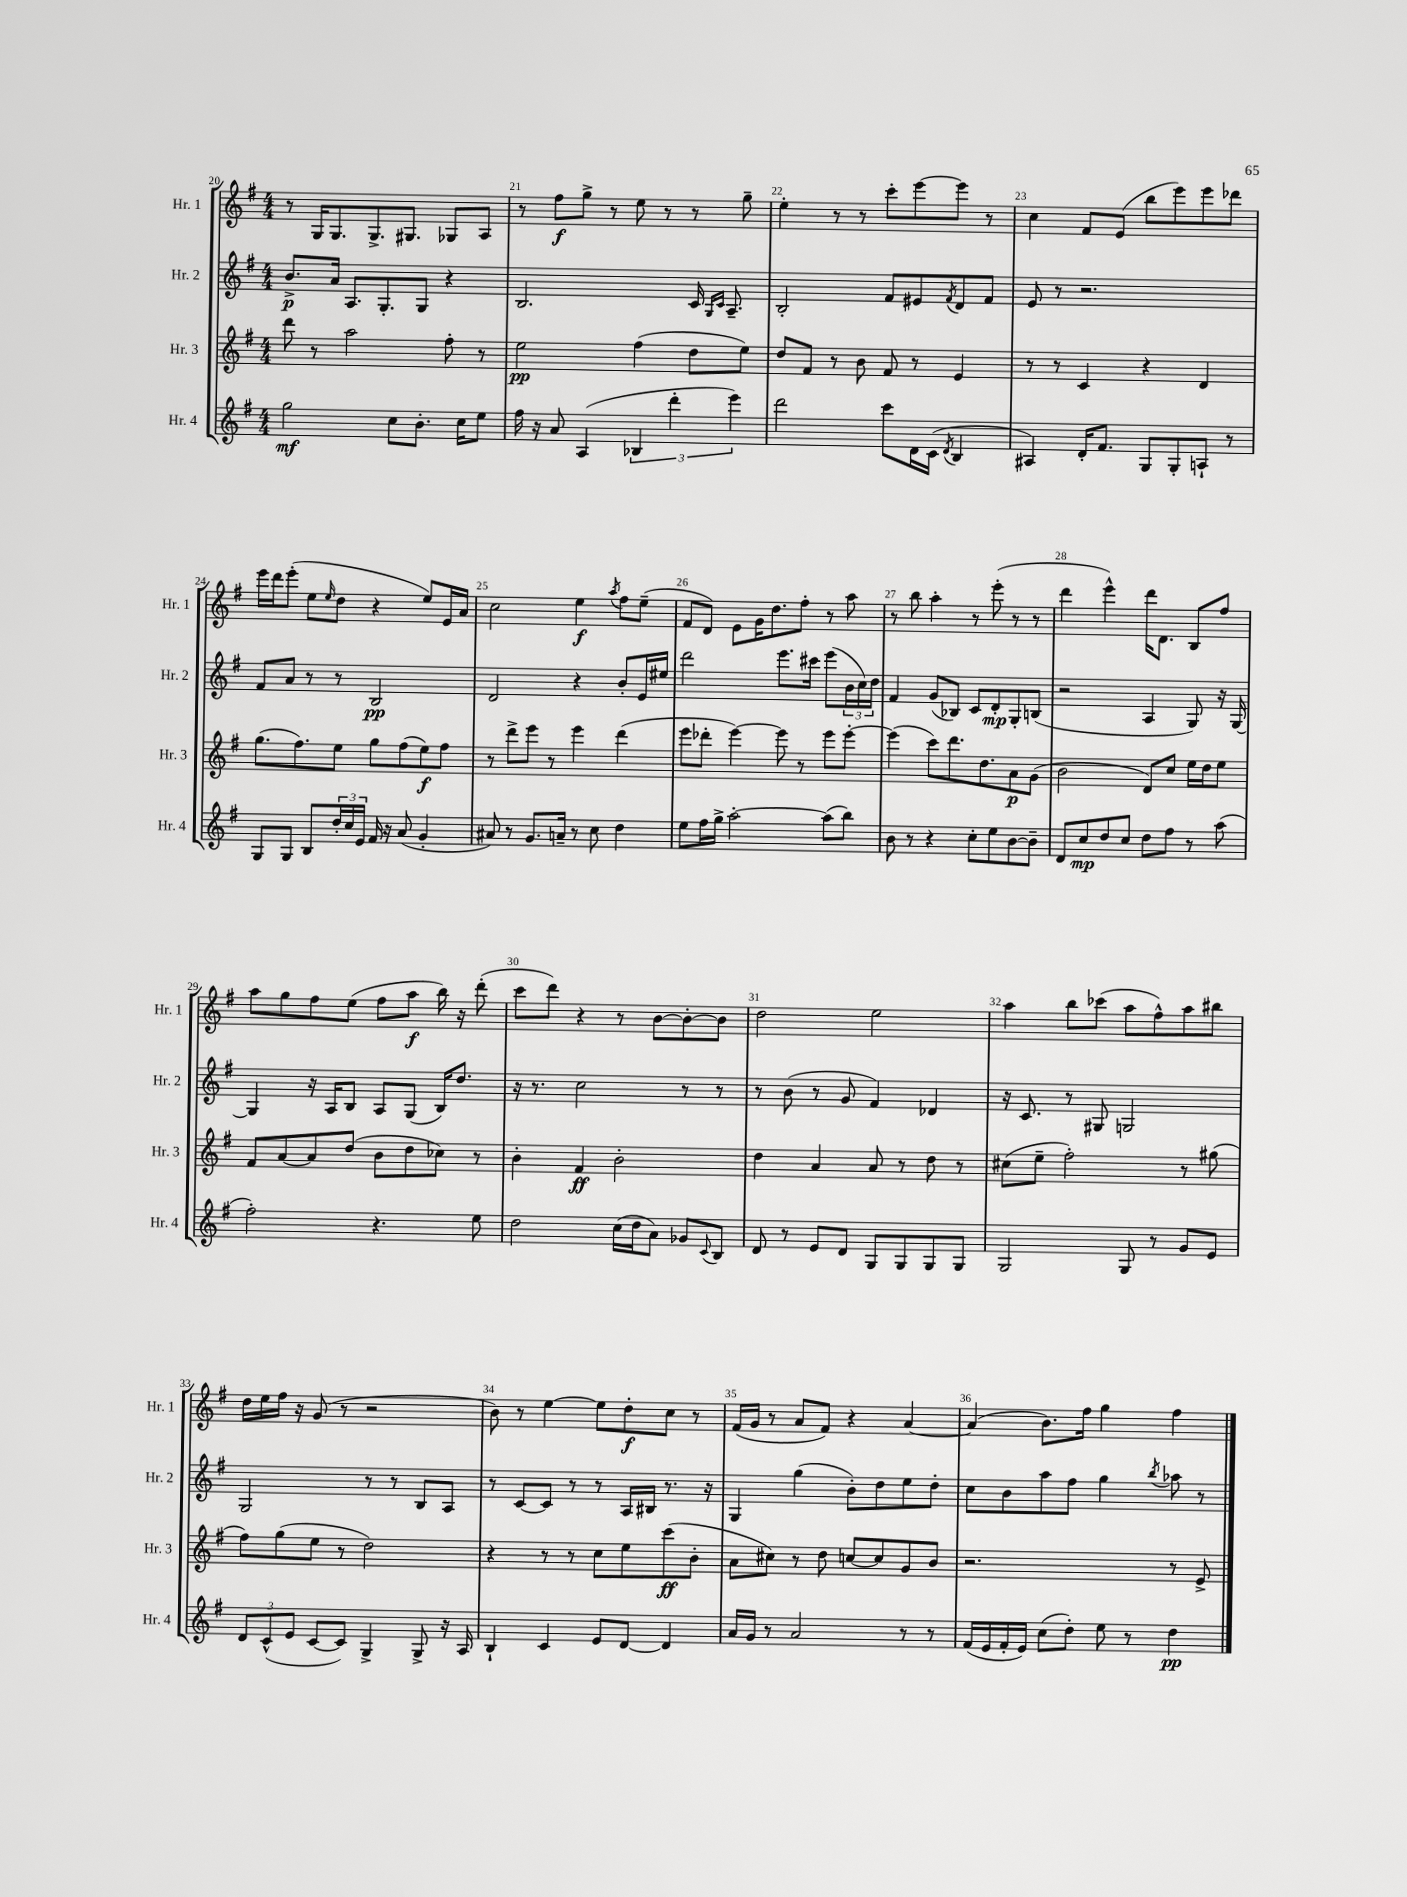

**kern	**dynam	**kern	**dynam	**kern	**dynam	**kern	**dynam
*part4	*part4	*part3	*part3	*part2	*part2	*part1	*part1
*staff4	*staff4	*staff3	*staff3	*staff2	*staff2	*staff1	*staff1
*I"Hr. 4	*	*I"Hr. 3	*	*I"Hr. 2	*	*I"Hr. 1	*
*I'Hr. 4	*	*I'Hr. 3	*	*I'Hr. 2	*	*I'Hr. 1	*
*clefG2	*	*clefG2	*	*clefG2	*	*clefG2	*
*k[f#]	*	*k[f#]	*	*k[f#]	*	*k[f#]	*
*M4/4	*	*M4/4	*	*M4/4	*	*M4/4	*
=20	=20	=20	=20	=20	=20	=20	=20
2gg\	mf	8ddd\	.	8.b^/L	p	8r	.
.	.	8r	.	.	.	16G/KL	.
.	.	.	.	16a/Jk	.	8.G/	.
.	.	2aa\	.	8.A/L	.	.	.
.	.	.	.	.	.	8.G^/	.
.	.	.	.	8.G'/	.	.	.
8cc\L	.	.	.	.	.	.	.
.	.	.	.	.	.	8.G#X/J	.
8.b'\J	.	.	.	8G/J	.	.	.
.	.	8ff#'\	.	4r	.	8G-X/L	.
16cc\KL	.	.	.	.	.	.	.
8ee\J	.	8r	.	.	.	8A/J	.
=21	=21	=21	=21	=21	=21	=21	=21
16ff#\	.	2ee\	pp	2.B/	.	8r	.
16r	.	.	.	.	.	.	.
8a/	.	.	.	.	.	8ff#\L	f
(4A/	.	.	.	.	.	8gg^\J	.
.	.	.	.	.	.	8r	.
6B-X/	.	(4ff#\	.	.	.	8ee\	.
.	.	.	.	.	.	8r	.
6ddd'\	.	.	.	.	.	.	.
.	.	8dd\L	.	16c/	.	8r	.
.	.	.	.	16qqG/LL	.	.	.
.	.	.	.	16qqc/JJ	.	.	.
.	.	.	.	8.A~/	.	.	.
6eee\)	.	.	.	.	.	.	.
.	.	8ee\J)	.	.	.	8gg~\	.
=22	=22	=22	=22	=22	=22	=22	=22
2ddd\	.	8dd/L	.	2B'/	.	4ee'\	.
.	.	8f#/J	.	.	.	.	.
.	.	8r	.	.	.	8r	.
.	.	8b\	.	.	.	8r	.
8ccc\L	.	8f#/	.	8f#/L	.	8ccc'\L	.
16d\L	.	8r	.	8e#X/	.	[8eee\	.
(16c\JJ	.	.	.	.	.	.	.
8qd/	.	.	.	8qf#/	.	.	.
4B/	.	4e/	.	8d/	.	8eee\J]	.
.	.	.	.	8f#/J	.	8r	.
=23	=23	=23	=23	=23	=23	=23	=23
4A#X/)	.	8r	.	8e/	.	4cc\	.
.	.	8r	.	8r	.	.	.
16d'/KL	.	4c/	.	2.r	.	8f#/L	.
8.f#/J	.	.	.	.	.	.	.
.	.	.	.	.	.	(8e/J	.
8G/L	.	4r	.	.	.	8bb\L	.
8G'/	.	.	.	.	.	8eee\)	.
8An`/J	.	4d/	.	.	.	8eee\	.
8r	.	.	.	.	.	8ddd-X\J	.
!!LO:LB:g=z
=24	=24	=24	=24	=24	=24	=24	=24
8G/L	.	(8.gg\L	.	8f#/L	.	16eee\LL	.
.	.	.	.	.	.	16ddd\J	.
8G/J	.	.	.	8a/J	.	(8eee'\J	.
.	.	8.ff#\)	.	.	.	.	.
8B/L	.	.	.	8r	.	8ee\L	.
.	.	.	.	.	.	16qqee/	.
24dd'/L	.	8ee\J	.	8r	.	8dd\J	.
24cc/	.	.	.	.	.	.	.
24e/JJ	.	.	.	.	.	.	.
16f#/	.	8gg\L	.	2B/	pp	4r	.
16r	.	.	.	.	.	.	.
(8a/	.	(8ff#\	.	.	.	.	.
4g'/	.	8ee\)	f	.	.	8ee/L)	.
.	.	8ff#\J	.	.	.	16e/L	.
.	.	.	.	.	.	16a/JJ	.
=25	=25	=25	=25	=25	=25	=25	=25
8a#X/)	.	8r	.	2d/	.	2cc\	.
8r	.	8ddd^\L	.	.	.	.	.
8.g/L	.	8eee\J	.	.	.	.	.
.	.	8r	.	.	.	.	.
16an~/Jk	.	.	.	.	.	.	.
8r	.	4eee\	.	4r	.	4ee\	f
8cc\	.	.	.	.	.	.	.
.	.	.	.	.	.	8qaa/	.
4dd\	.	(4ddd\	.	8b'/L	.	8ff#\L	.
.	.	.	.	16e/L	.	(8ee~\J	.
.	.	.	.	16ee#X/JJ	.	.	.
=26	=26	=26	=26	=26	=26	=26	=26
8ee\L	.	8eee\L	.	2ddd\	.	8f#/L	.
16ff#\L	.	8ddd-X'\J	.	.	.	8d/J)	.
16gg^\JJ	.	.	.	.	.	.	.
[2aa'\	.	[4eee\)	.	.	.	8e\L	.
.	.	.	.	.	.	16g\K	.
.	.	.	.	.	.	8.dd\	.
.	.	8eee\]	.	8.eee\L	.	.	.
.	.	8r	.	.	.	8ff#'\J	.
.	.	.	.	16ccc#X\Jk	.	.	.
(8aa\L]	.	8eee\L	.	(8eee\L	.	8r	.
8bb\J)	.	[8eee'\J	.	24b\L	.	8aa\	.
.	.	.	.	24cc\)	.	.	.
.	.	.	.	24dd\JJ	.	.	.
=27	=27	=27	=27	=27	=27	=27	=27
8b\	.	(4eee\]	.	4f#/	.	8r	.
8r	.	.	.	.	.	8bb\	.
4r	.	8ccc\L)	.	(8g/L	.	4aa'\	.
.	.	8.ddd\	.	8B-X/J)	.	.	.
8cc'\L	.	.	.	8c/L	.	8r	.
.	.	8.dd\	.	.	.	.	.
8ee\	.	.	.	8d'/	mp	(8eee'\	.
[8b\	.	8a\	p	8G'/	.	8r	.
8b~\J]	.	(8g\J	.	(8Bn/J	.	8r	.
=28	=28	=28	=28	=28	=28	=28	=28
8d/L	.	2b\	.	2r	.	4ddd\	.
8cc/	mp	.	.	.	.	.	.
8dd/	.	.	.	.	.	4eee^^\)	.
8cc/J	.	.	.	.	.	.	.
8dd\L	.	8d/L)	.	4A/	.	16ddd\KL	.
.	.	.	.	.	.	8.d\J	.
8ff#\J	.	8cc/J	.	.	.	.	.
8r	.	16ee\LL	.	8G/)	.	8B/L	.
.	.	16dd\J	.	.	.	.	.
(8aa\	.	8ee\J	.	16r	.	8ff#/J	.
.	.	.	.	[16G/	.	.	.
!!LO:LB:g=z
=29	=29	=29	=29	=29	=29	=29	=29
2ff#'\)	.	8f#/L	.	4G/]	.	8aa\L	.
.	.	[8a/	.	.	.	8gg\	.
.	.	8a/]	.	16r	.	8ff#\	.
.	.	.	.	16A/KL	.	.	.
.	.	(8dd/J	.	8B/J	.	(8ee\J	.
4.r	.	8b\L	.	8A/L	.	8ff#\L	.
.	.	8dd\	.	(8G/J	.	8aa\J	f
.	.	8cc-X\J)	.	16B/KL)	.	16bb\)	.
.	.	.	.	8.dd/J	.	16r	.
8ee\	.	8r	.	.	.	(8ddd'\	.
=30	=30	=30	=30	=30	=30	=30	=30
2dd\	.	4b'\	.	16r	.	8ccc\L	.
.	.	.	.	8.r	.	.	.
.	.	.	.	.	.	8ddd\J)	.
.	.	4f#/	ff	2cc\	.	4r	.
(16cc\LL	.	2b'\	.	.	.	8r	.
16dd\J	.	.	.	.	.	.	.
8a\J)	.	.	.	.	.	[8b\L	.
8g-X/L	.	.	.	8r	.	8b'\_	.
8qqc/	.	.	.	.	.	.	.
8B/J	.	.	.	8r	.	8b\J]	.
=31	=31	=31	=31	=31	=31	=31	=31
8d/	.	4dd\	.	8r	.	2dd\	.
8r	.	.	.	(8b\	.	.	.
8e/L	.	4a/	.	8r	.	.	.
8d/J	.	.	.	8g/	.	.	.
8G/L	.	8a/	.	4f#/)	.	2ee\	.
8G/	.	8r	.	.	.	.	.
8G/	.	8dd\	.	4d-X/	.	.	.
8G/J	.	8r	.	.	.	.	.
=32	=32	=32	=32	=32	=32	=32	=32
2G/	.	(8cc#X\L	.	16r	.	4aa\	.
.	.	.	.	8.c/	.	.	.
.	.	8ee~\J	.	.	.	.	.
.	.	2ff#'\)	.	8r	.	8bb\L	.
.	.	.	.	8G#X/	.	(8ccc-X\J	.
8G/	.	.	.	2Gn/	.	8aa\L	.
8r	.	.	.	.	.	8ff#^^\)	.
8g/L	.	8r	.	.	.	8aa\	.
8e/J	.	(8gg#X\	.	.	.	8bb#X\J	.
!!LO:LB:g=z
=33	=33	=33	=33	=33	=33	=33	=33
12d/L	.	8ff#\L)	.	2G/	.	16dd\LL	.
.	.	.	.	.	.	16ee\	.
(12c^^/	.	.	.	.	.	.	.
.	.	(8gg\	.	.	.	16ff#\JJ	.
12e/J	.	.	.	.	.	.	.
.	.	.	.	.	.	16r	.
[8c/L	.	8ee\J	.	.	.	(8g/	.
8c/J])	.	8r	.	.	.	8r	.
4G^/	.	2dd\)	.	8r	.	2r	.
.	.	.	.	8r	.	.	.
8G^/	.	.	.	8B/L	.	.	.
16r	.	.	.	8A/J	.	.	.
16A/	.	.	.	.	.	.	.
=34	=34	=34	=34	=34	=34	=34	=34
4B`/	.	4r	.	8r	.	8b\)	.
.	.	.	.	[8c/L	.	8r	.
4c/	.	8r	.	8c/J]	.	[4ee\	.
.	.	8r	.	8r	.	.	.
8e/L	.	8cc\L	.	8r	.	8ee\L]	.
[8d/J	.	8ee\	.	16A/LL	.	8dd'\	f
.	.	.	.	16B#X/JJ	.	.	.
4d/]	.	(8ccc\	ff	8.r	.	8cc\J	.
.	.	8b'\J	.	.	.	8r	.
.	.	.	.	16r	.	.	.
=35	=35	=35	=35	=35	=35	=35	=35
16a/LL	.	8a\L	.	4G/	.	(16f#/LL	.
16g/JJ	.	.	.	.	.	16g/JJ	.
8r	.	8cc#X\J)	.	.	.	8r	.
2a/	.	8r	.	(4gg\	.	8a/L	.
.	.	8dd\	.	.	.	8f#/J)	.
.	.	[8ccn/L	.	8b'\L)	.	4r	.
.	.	8cc/]	.	8dd\	.	.	.
8r	.	8g/	.	8ee\	.	[4a/	.
8r	.	8b/J	.	8dd'\J	.	.	.
=36	=36	=36	=36	=36	=36	=36	=36
(16f#/LL	.	2.r	.	8cc\L	.	(4a/]	.
16e/	.	.	.	.	.	.	.
16f#'/	.	.	.	8b\	.	.	.
16e/JJ)	.	.	.	.	.	.	.
(8cc\L	.	.	.	8aa\	.	8.b\L)	.
8dd'\J)	.	.	.	8ff#\J	.	.	.
.	.	.	.	.	.	16ff#\Jk	.
8ee\	.	.	.	4gg\	.	4gg\	.
8r	.	.	.	.	.	.	.
.	.	.	.	8qbb/	.	.	.
4dd\	pp	8r	.	8aa-X\	.	4ff#\	.
.	.	8e^/	.	8r	.	.	.
==	==	==	==	==	==	==	==
*-	*-	*-	*-	*-	*-	*-	*-
